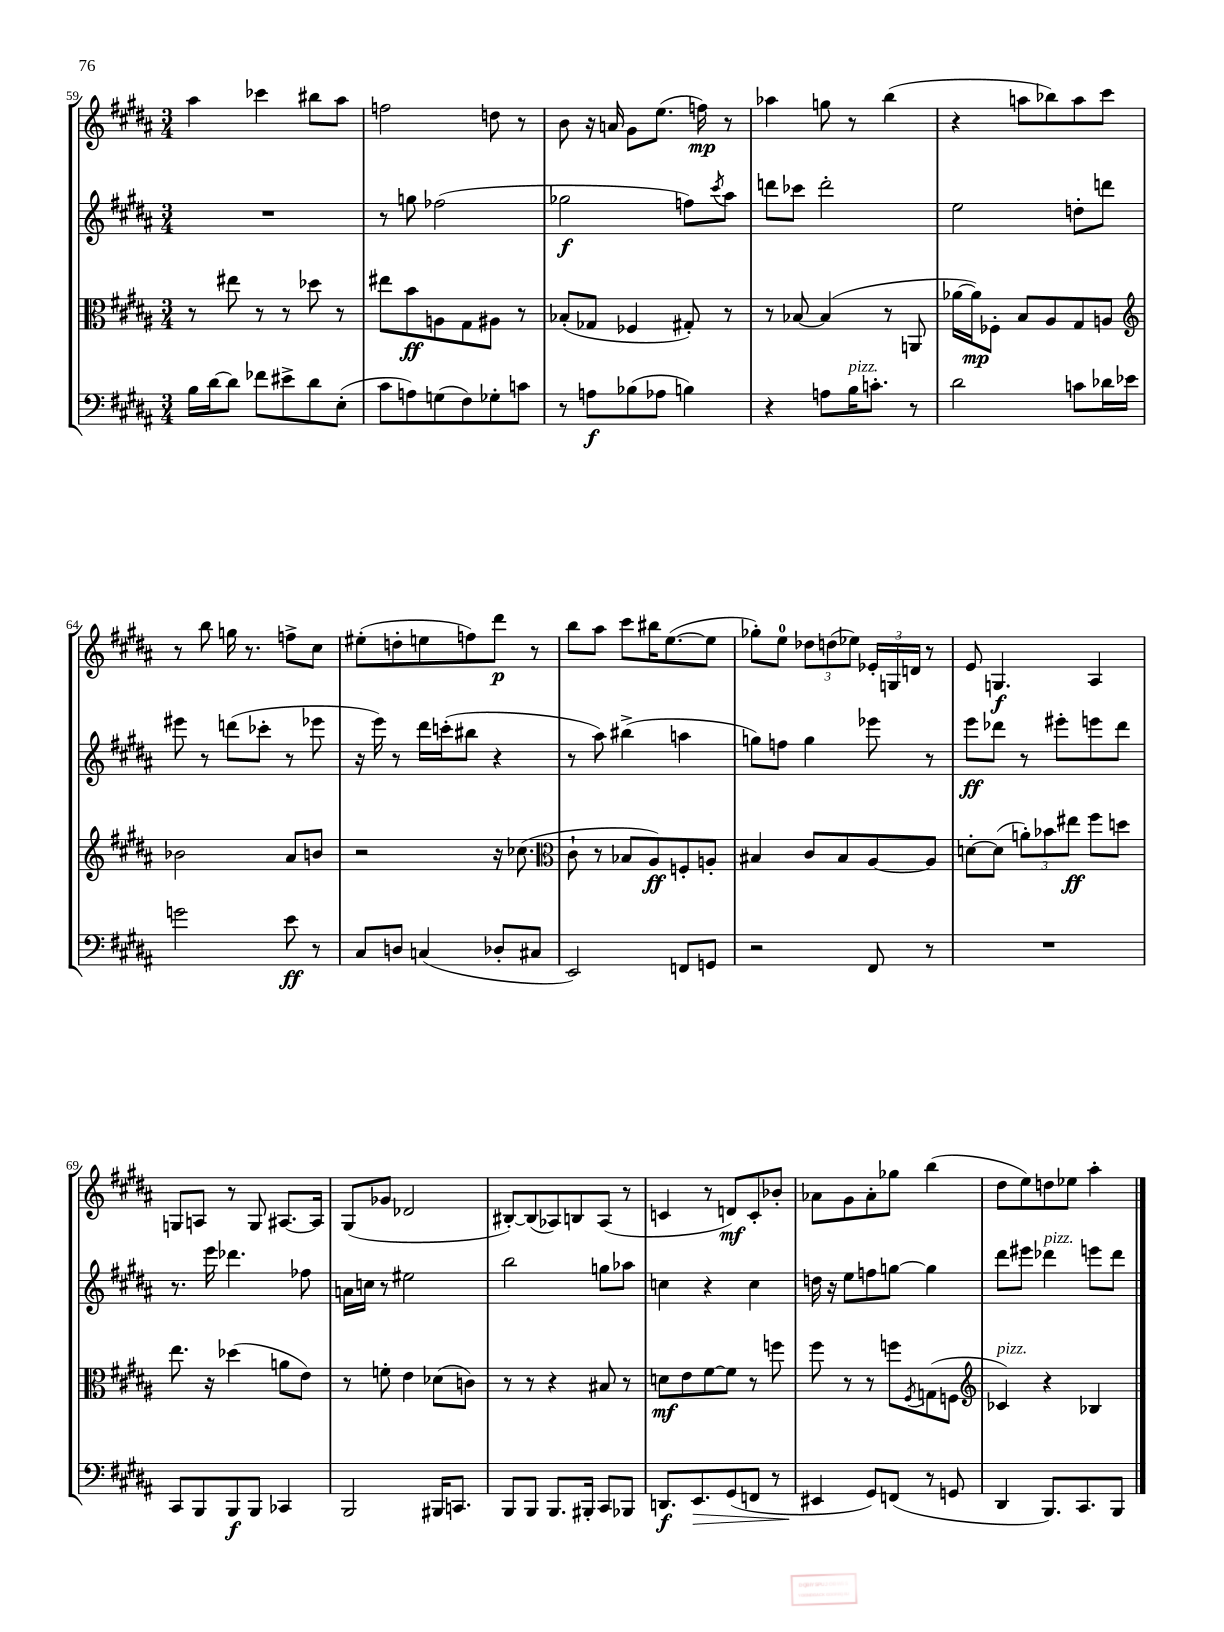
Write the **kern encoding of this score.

**kern	**kern	**kern	**kern
*staff4	*staff3	*staff2	*staff1
*clefF4	*clefC3	*clefG2	*clefG2
*k[f#c#g#d#a#]	*k[f#c#g#d#a#]	*k[f#c#g#d#a#]	*k[f#c#g#d#a#]
*M3/4	*M3/4	*M3/4	*M3/4
16B	8r	2.r	4aa#
[16d#	.	.	.
8d#]	8ee#	.	.
8f-	8r	.	4ccc-
8e#^	8r	.	.
8d#	8dd-	.	8bb#
(8E'	8r	.	8aa#
=	=	=	=
8c#	8ee#	8r	2ff
8A)	8b	8gg	.
(8G	8A	(2ff-	.
8F#)	8G#	.	.
8G-'	8A#	.	8dd
8c	8r	.	8r
=	=	=	=
8r	(8B-'	2gg-	8b
8A	8G-	.	16r
.	.	.	16a
(8B-	4F-	.	8g#
8A-	.	.	(8.ee
4B)	8G#')	8ff)	.
.	.	.	16ff)
.	.	8qccc#	.
.	8r	8aa#	8r
=	=	=	=
4r	8r	8ddd	4aa-
.	[8B-	8ccc-	.
8A	(4B-]	2ddd'	8gg
16B	.	.	8r
8.c'	.	.	.
.	8r	.	(4bb
8r	8AA	.	.
=	=	=	=
2d#	[16a-	2ee	4r
.	16a-])	.	.
.	8F-'	.	.
.	8B	.	8aa
.	8A#	.	8bb-)
8c	8G#	8dd'	8aa
16d-	8A	8ddd	8ccc#
16e-	.	.	.
=	=	=	=
*	*clefG2	*	*
2g	2b-	8eee#	8r
.	.	8r	8bb
.	.	(8ddd	16gg
.	.	.	8.r
.	.	8ccc-'	.
8e	8a#	8r	8ff^
8r	8b	8eee-	8cc#
=	=	=	=
8C#	2r	16r	(8ee#'
.	.	16eee)	.
8D	.	8r	8dd'
(4C	.	16ddd#	8ee
.	.	(16ccc'	.
.	.	8bb#	8ff)
8D-'	16r	4r	8ddd#
.	(8.cc-	.	.
8C#	.	.	8r
=	=	=	=
*	*clefC3	*	*
2EE)	8c#`	8r	8bb
.	8r	8aa#)	8aa#
.	8B-	(4bb#^	8ccc#
.	8A#)	.	16bb#
.	.	.	([8.ee
8FF	8F'	4aa	.
8GG	8A'	.	8ee]
=	=	=	=
2r	4B#	8gg)	8gg-')
.	.	8ff	8ee
.	8c#	4gg	12dd-
.	.	.	(12dd
.	8B#	.	.
.	.	.	12ee-)
8FF#	[8A#	8eee-	24e-'
.	.	.	24G
.	.	.	24d
8r	8A#]	8r	8r
=	=	=	=
2.r	[8d'	8eee	8e
.	(8d]	8ddd-	4.G
.	12a')	8r	.
.	12b-	.	.
.	.	8eee#'	.
.	12ee#	.	.
.	8ff#	8eee	4A#
.	8dd	8ddd-	.
=	=	=	=
8CC#	8.ee	8.r	8G
8BBB	.	.	8A
.	16r	16eee	.
8BBB	(4dd-	4.ddd-	8r
8BBB	.	.	8G
4CC-	8a	.	[8.A#
.	8e)	8ff-	.
.	.	.	16A#]
=	=	=	=
2BBB	8r	16a	(8G#
.	.	16cc	.
.	8f'	8r	8g-
.	4e	2ee#	2d-
16BBB#	(8d-	.	.
8.CC	.	.	.
.	8c)	.	.
=	=	=	=
8BBB	8r	2bb	[8B#')
8BBB	8r	.	(8B#]
8.BBB	4r	.	8A-)
.	.	.	8B
16BBB#'	.	.	.
8CC#	8B#	8gg	(8A-
8BBB-	8r	8aa-	8r
=	=	=	=
8.DD	8d	4cc	4c
.	8e	.	.
8.EE	.	.	.
.	[8f#	4r	8r
(8GG#	8f#]	.	8d)
8FF	8r	4cc	8c'
8r	8ff	.	8b-'
=	=	=	=
4EE#	8ff#	16dd	8a-
.	.	16r	.
.	8r	8ee	8g#
8GG#)	8r	8ff	8a-'
(8FF	8ff	[8gg	8gg-
.	8qF#	.	.
8r	(8G	4gg]	(4bb
8GG	8F	.	.
=	=	=	=
*	*clefG2	*	*
4DD#	4c-)	8ddd#	8dd#
.	.	8eee#	8ee)
8.BBB)	4r	4ddd-	8dd
.	.	.	8ee-
8.CC#	.	.	.
.	4B-	8eee	4aa#'
8BBB	.	8ddd-	.
==	==	==	==
*-	*-	*-	*-
